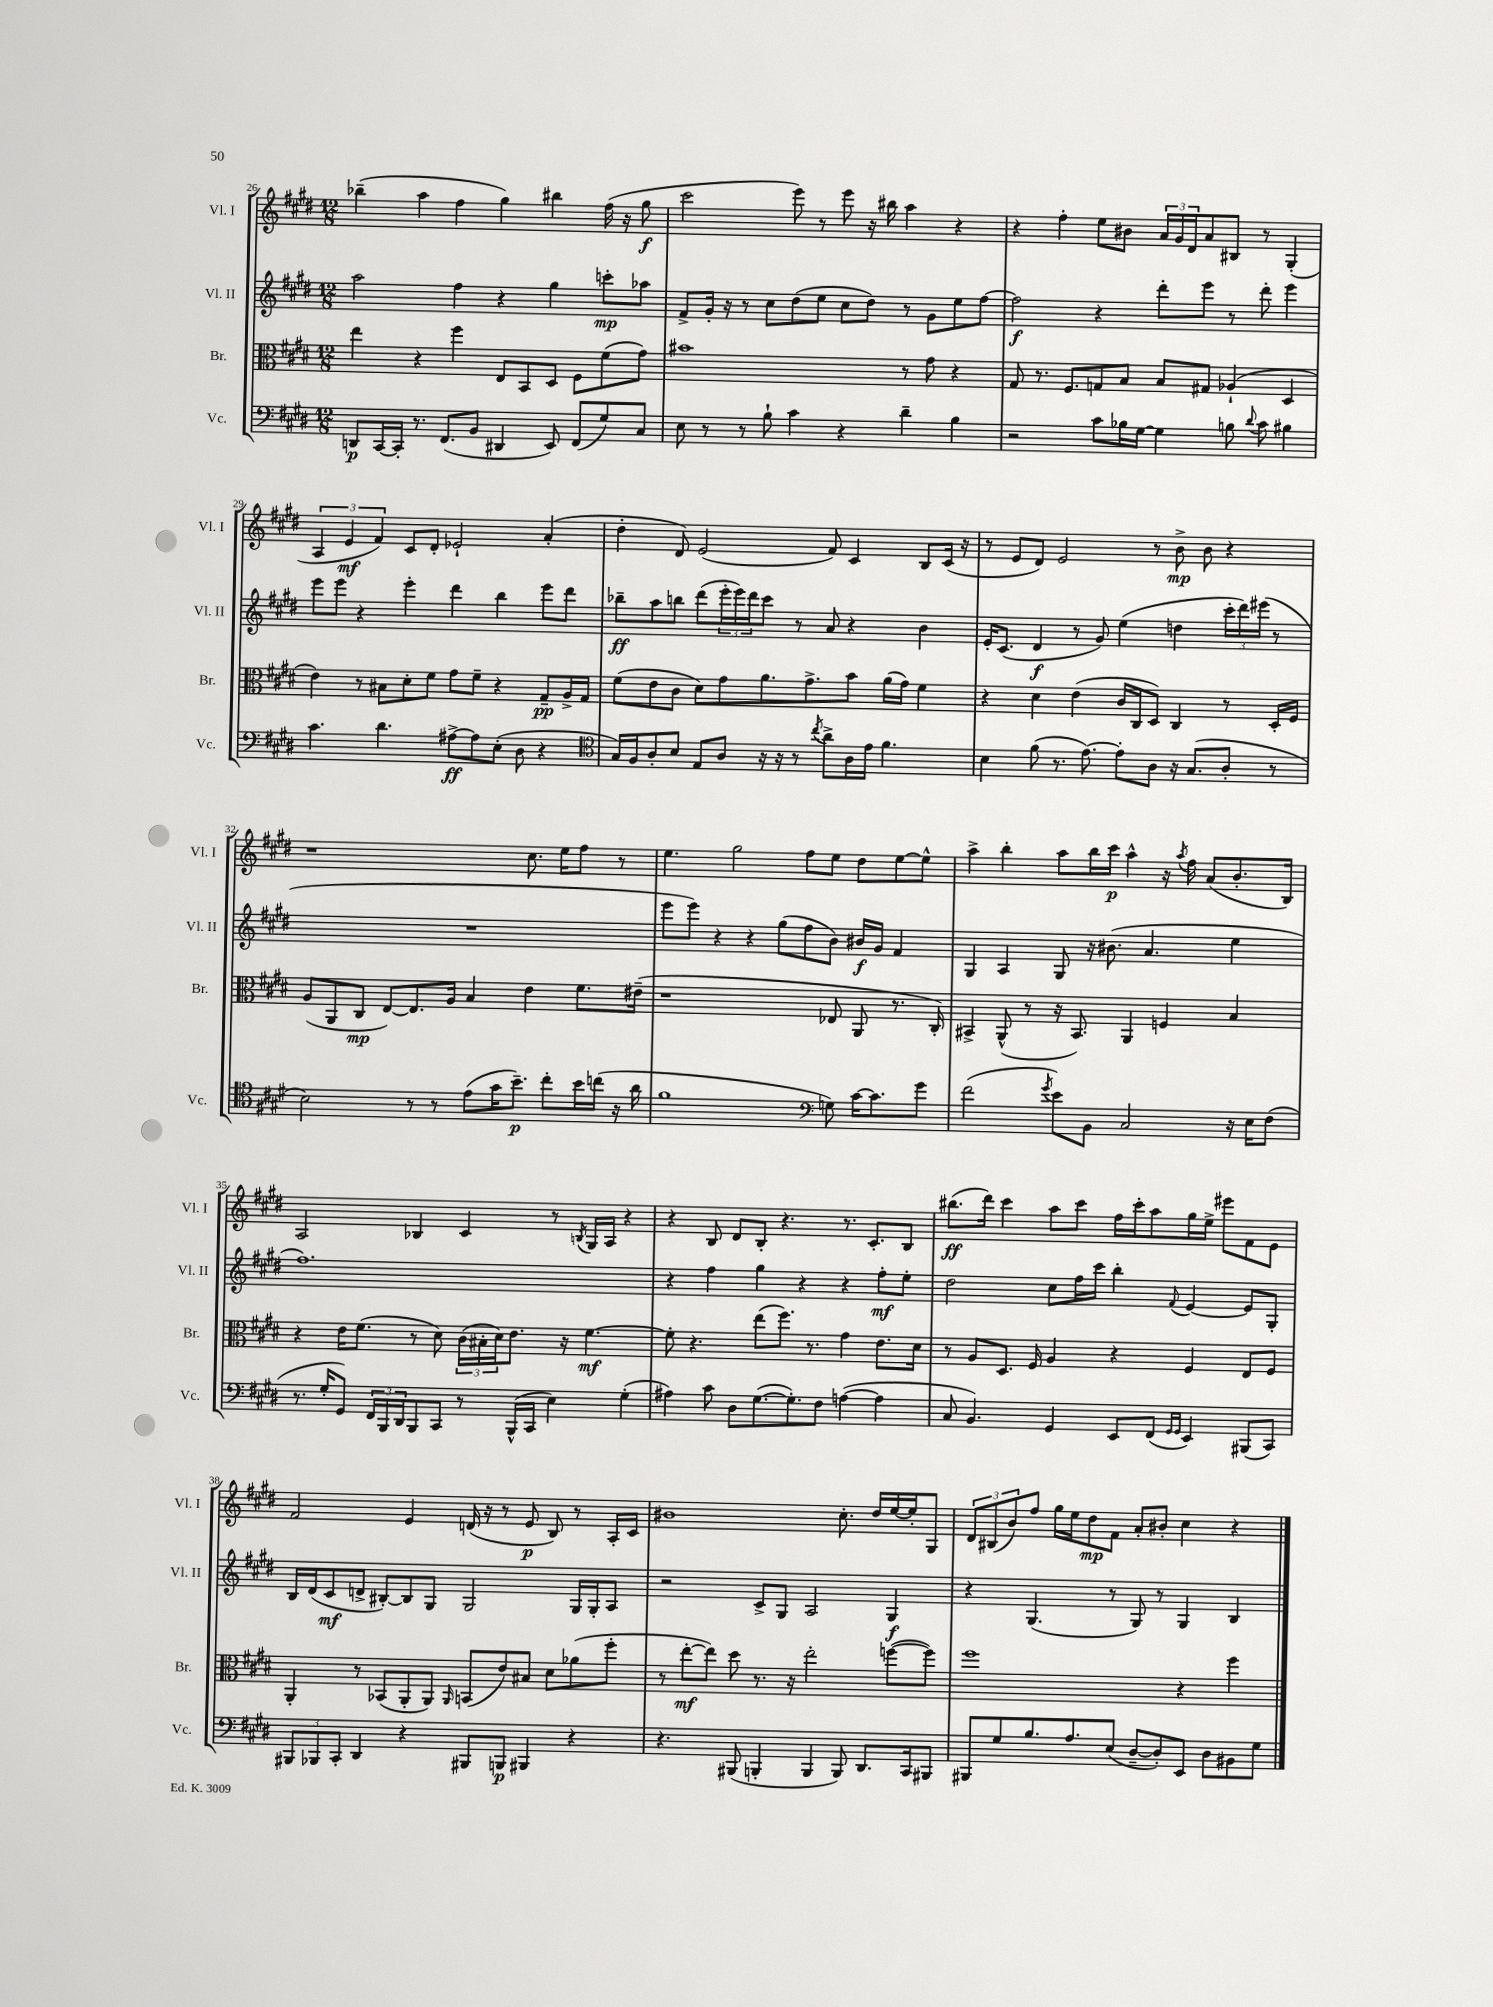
<<
\new StaffGroup <<
\new Staff = "s0" \with { instrumentName = "Vl. I" shortInstrumentName = "Vl. I" } {
    \clef treble \key e \major \numericTimeSignature \time 12/8
    bes''4--( a''4 fis''4 gis''4) bis''4 fis''16( r16 gis''8\f |
    cis'''2 e'''8) r8 e'''8 r16 bis''16 a''4 r4 |
    r4 fis''4-. e''8 bis'8 \tuplet 3/2 { a'16 gis'16 dis'16 } a'8 bis8 r8 gis4-.( |
    \tuplet 3/2 { a4 e'4\mf fis'4) } cis'8 dis'8-. ees'2-! a'4-.( |
    dis''4-. dis'8) e'2( fis'8) cis'4 b8 cis'16( r16 |
    r8 e'8 dis'8) e'2 r8 b'8->\mp b'8 r4 |
    r1 cis''8. e''16 fis''8 r8 |
    e''4. gis''2 fis''8 e''8 dis''8 e''8~ e''8-^ |
    a''4-> b''4-. a''8 b''16 cis'''16\p a''4-^ r16 \acciaccatura { a''8 } fis''16 a'8( b'8.-. b16) |
    a2 bes4 cis'4 r8 \acciaccatura { b8 } gis16 a16 r4 |
    r4 b8 dis'8 b8-. r4. r8. cis'8.-. b8 |
    bis''8.\ff( dis'''16) cis'''4 a''8 cis'''8 fis''16 cis'''16-. a''8 gis''16 e''16-> eis'''8 fis'8 e'8 |
    fis'2 e'4 d'16( r16 r8 e'8\p b8) r8 a16-. cis'16 |
    bis'1 cis''8.-. dis''16 e''16~ e''16-. gis8 |
    \tuplet 3/2 { dis'8 bis8( b'8) } fis''8 gis''16 e''16 dis''8\mp fis'8 a'8-. bis'8-. cis''4 r4 \bar "|." |
}
\new Staff = "s1" \with { instrumentName = "Vl. II" shortInstrumentName = "Vl. II" } {
    \clef treble \key e \major \numericTimeSignature \time 12/8
    a''2 fis''4 r4 gis''4 c'''8-.\mp aes''8 |
    fis'8-> gis'16-. r16 r8 cis''8 dis''8( e''8 cis''8 dis''8) r8 gis'8 e''8 fis''8~ |
    fis''2\f r4 dis'''8-. e'''8 r8 dis'''8-. e'''4 |
    e'''8 e'''8 r4 e'''4-. dis'''4 b''4 e'''8 dis'''8 |
    bes''8--\ff a''8 b''8 dis'''8( \tuplet 3/2 { e'''16-. e'''16) dis'''16 } cis'''8 r8 a'8 r4 b'4 |
    e'16-. cis'8.( dis'4\f r8 gis'8) e''4( d''4 \tuplet 3/2 { cis'''16-. dis'''16) eis'''16( } r8 |
    R1. |
    e'''8 e'''8) r4 r4 gis''8( fis''8 b'8) bis'16\f gis'16 fis'4 |
    gis4 a4 gis8 r16 bis'8.( a'4. e''4 |
    fis''1.) |
    r4 fis''4 gis''4 r4 r4 fis''8-.\mf e''8-. |
    dis''2 cis''8 fis''16 cis'''16 b''4-. \appoggiatura { fis'8 } e'4~ e'8 gis8-. |
    b16 dis'16( cis'8\mf d'8-> bis8~-.) bis8 gis8 gis2 gis16 gis16-. a8 |
    r2 cis'8-> gis8 a2 gis4\f |
    r4 gis4.( r8 gis8) r8 gis4 b4 \bar "|." |
}
\new Staff = "s2" \with { instrumentName = "Br." shortInstrumentName = "Br." } {
    \clef alto \key e \major \numericTimeSignature \time 12/8
    e''4 r4 fis''4 e8 b,8 dis8 fis8 fis'8( gis'8) |
    bis'1 r8 gis'8 r4 |
    gis8 r8. fis8. g8 b8 b8 gis8 aes4-!( dis4 |
    e'4) r8 bis8 dis'8-. fis'8 gis'8 fis'8-- r4 gis8--\pp a16-> gis16 |
    fis'8( e'8 cis'8 dis'8) gis'8 a'8. gis'8.-> b'8 a'16( gis'16) fis'4 |
    r4 dis'4 e'4( cis'16 cis16 dis8) cis4 r8 dis16-. fis16 |
    a8( a,8 cis8\mp e8~) e8. a16 b4 e'4 fis'8. eis'16--( |
    r1 ees8 a,8 r8. cis16-.) |
    bis,4-> a,8-^( r8 r16 bis,8.) a,4 f4 b4 |
    r4 e'16 fis'8.( r8 dis'8) \tuplet 3/2 { cis'16( bis16-. dis'16) } e'8. r16 fis'4.~\mf |
    fis'8-. r4. e''8( fis''8.) r8. gis'4 e'8. dis'16 |
    r8 a8 dis8. fis16 a4 r4 fis4 e8 fis8 |
    a,4-. r8 bes,8( a,8-. a,8) \grace { a,16 } b,8( e'8) bis8 dis'8 aes'8( fis''8-. |
    r8 e''8~-.\mf e''8) dis''8 r8. r16 e''2-. f''8~( f''8) |
    fis''1 r4 fis''4 \bar "|." |
}
\new Staff = "s3" \with { instrumentName = "Vc." shortInstrumentName = "Vc." } {
    \clef bass \key e \major \numericTimeSignature \time 12/8
    d,8\p cis,16~ cis,16-. r8. fis,8.( b,8 dis,4 e,8) fis,8( gis8) cis8 |
    e8 r8 r8 b8-! cis'4 r4 dis'4-- b4 |
    r2 cis'8 bes16 gis16~ gis4 b8 \appoggiatura { dis'8 } cis'8 bis4 |
    cis'4. dis'4. ais8~->\ff ais8 e8-.( dis8 r4 |
    \clef tenor gis16) fis16 a8-. b8 e8 a8 r16 r16 r8 \acciaccatura { cis''8 } a'8-> a16 e'16 fis'4. |
    b4 fis'8( r8. e'8.~) e'8-. a8 r16 gis8.( a8-. r8 |
    b2) r8 r8 e'8( gis'16 b'8.--\p) cis''8-. b'16 c''16( r16 a'16 |
    fis'1 \clef bass g8) cis'16~ cis'8. gis'8 |
    fis'2( \acciaccatura { gis'8 } e'8) b,8 cis2 r16 e16 fis8( |
    r8. gis16-. gis,8) \tuplet 3/2 { fis,16 b,,16 dis,16 } b,,8 cis,8 r8 b,,16-^( cis,16 e4) gis4-.( |
    ais4) cis'8 dis8 gis8.~( gis8.-.) fis8 a4~( a4 |
    cis8 b,4.) gis,4 e,8 fis,8( \grace { gis,16 gis,16 } e,4) bis,,8( cis,8) |
    \tuplet 3/2 { bis,,8 bes,,8 cis,8-. } dis,4 r4 bis,,8 b,,8\p bis,,4 r4 |
    r4. bis,,8( b,,4-. b,,4 b,,8) dis,8. cis,16 bis,,8 |
    bis,,8 gis8 b8. a8. e8( dis8~-- dis8-.) e,8 dis8 bis,8 gis8 \bar "|." |
}
>>
>>
\layout { \context { \Score currentBarNumber = #26 } }
